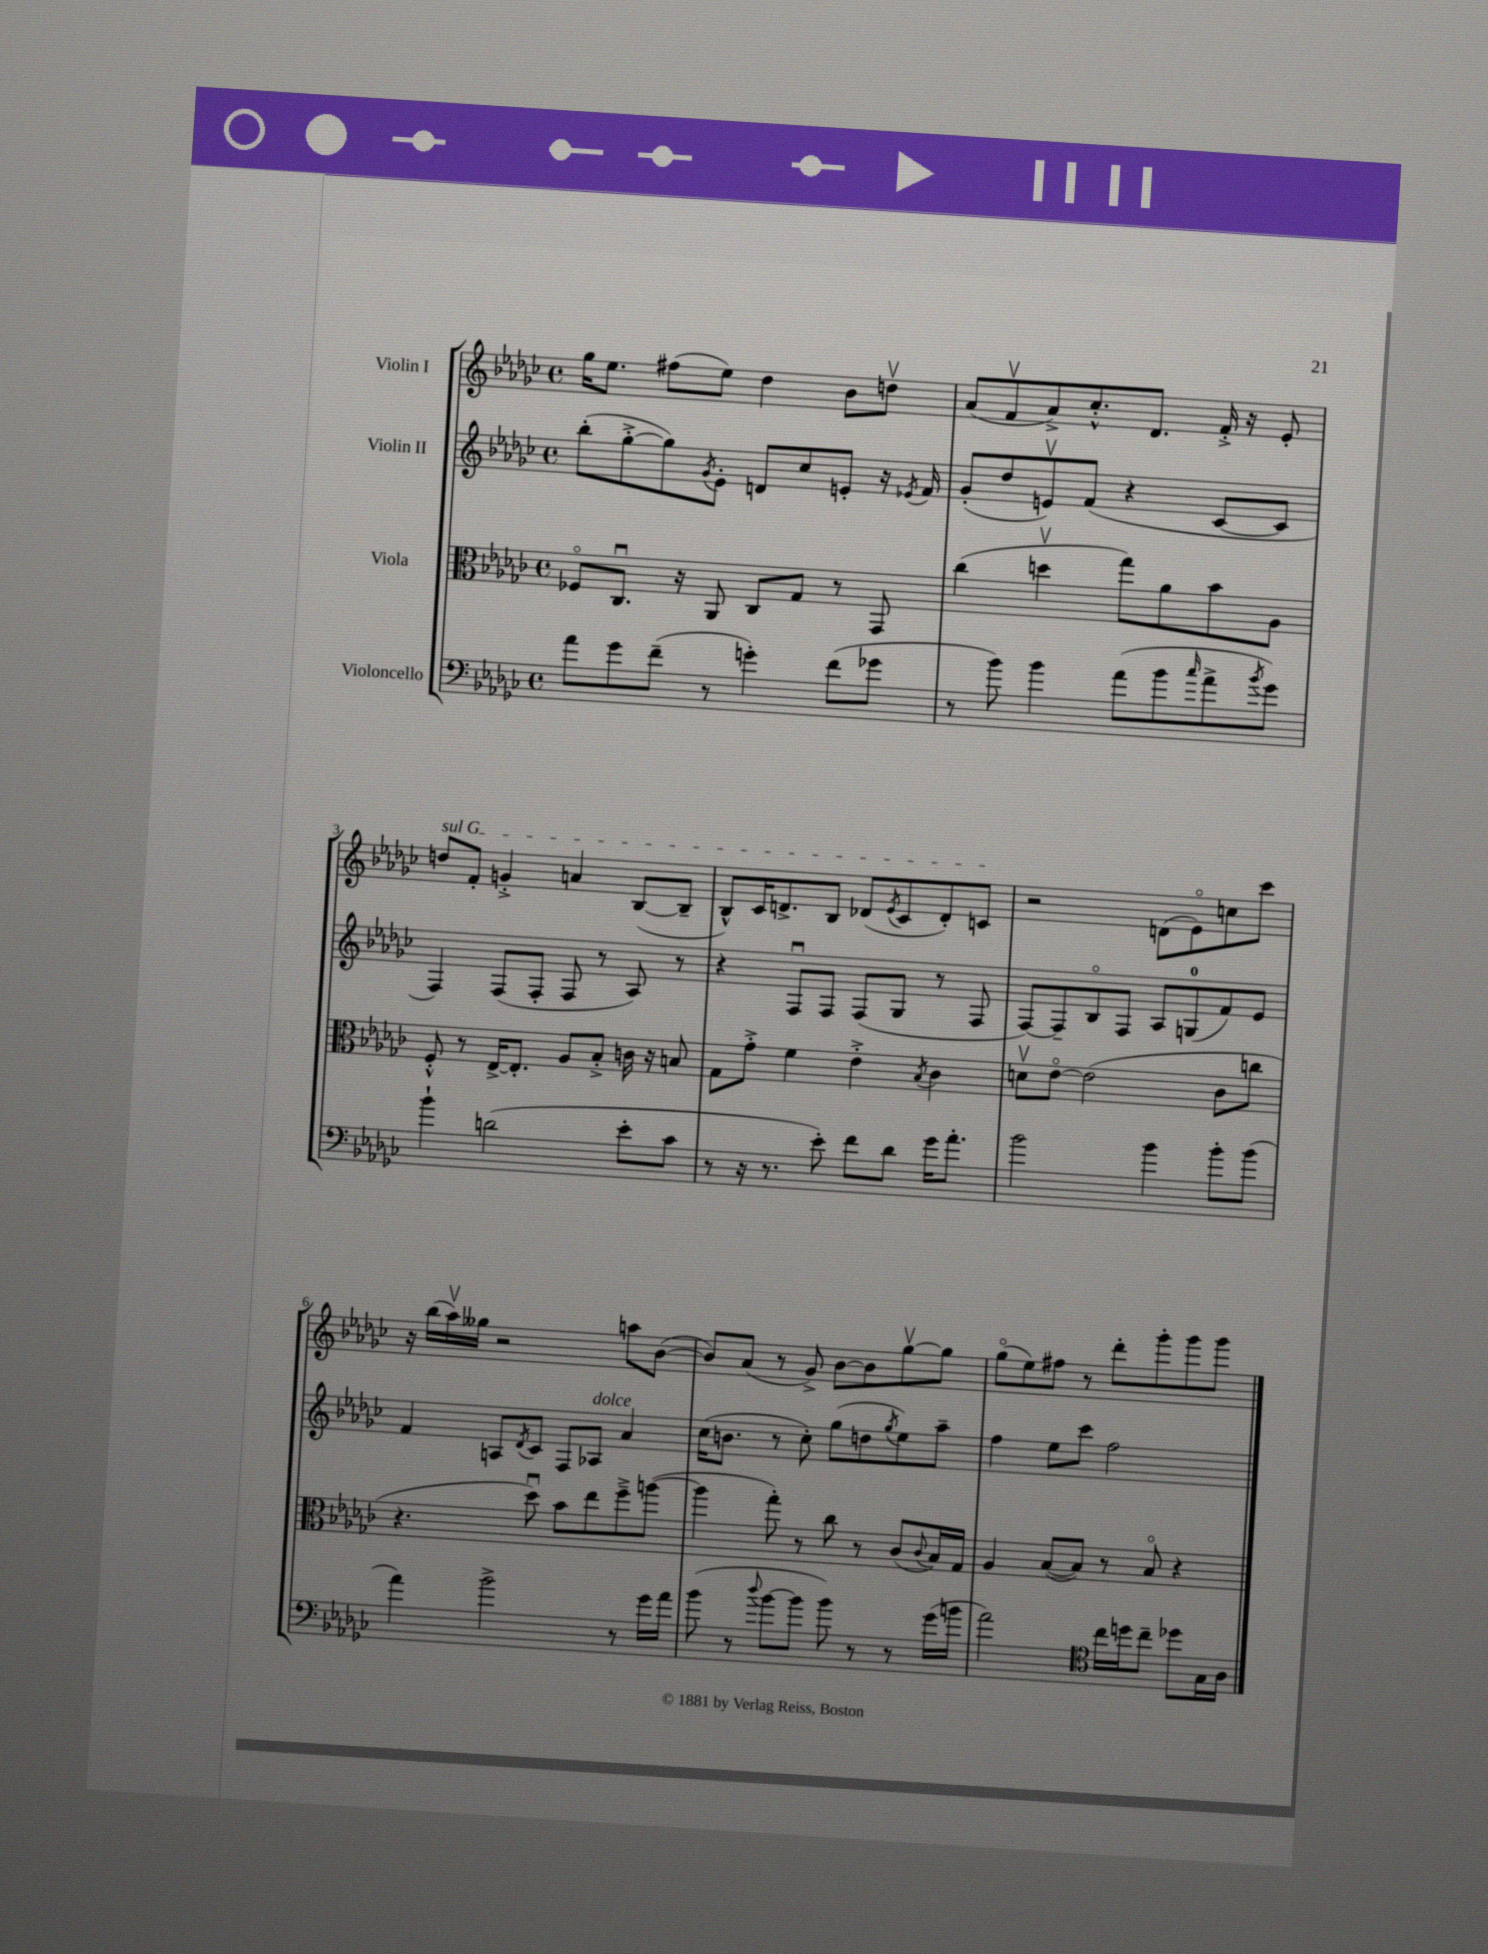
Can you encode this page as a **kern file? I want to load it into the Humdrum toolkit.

**kern	**kern	**kern	**kern
*staff4	*staff3	*staff2	*staff1
*clefF4	*clefC3	*clefG2	*clefG2
*k[b-e-a-d-g-c-]	*k[b-e-a-d-g-c-]	*k[b-e-a-d-g-c-]	*k[b-e-a-d-g-c-]
*M4/4	*M4/4	*M4/4	*M4/4
*met(c)	*met(c)	*met(c)	*met(c)
8a-	8F-o	(8bb-'	16gg-
.	.	.	8.ee-
8g-	8.C-u	[8gg-'^	.
(8f~	.	8gg-])	(8ff#
.	16r	.	.
.	.	8qg-	.
8r	8AA-	8e-'	8ee-)
4g')	8C-	8d	4dd-
.	8G-	8cc-	.
(8f	8r	8e'	8b-
8g-	8GG-	16r	8ddv
.	.	8qe-	.
.	.	16f	.
=	=	=	=
8r	(4cc-	(8g-'	(8a-
8b-)	.	8dd-	8fv
4b-	4ddv	8ev)	8a-^)
.	.	(8f	8.cc-'^^
(8a-	8gg-)	4r	.
.	.	.	8.d-
8b-	8a-	.	.
16qqcc-	.	.	.
8a-^	8b-	[8c-	16f'^
.	.	.	16r
8qb-	.	.	.
8g-)	8A-	8c-]	8e-'
=	=	=	=
4b-`	8F'^^	4F)	8dd
.	8r	.	8f'
(2d	[16E-^	(8F	4g'^
.	8.E-']	.	.
.	.	8F'	.
.	8A-	8F	4a
.	8B-'^	8r	.
8e-'	16c	8A-)	([8B-
.	16r	.	.
8c-	8B	8r	8B-~]
=	=	=	=
8r	8G-	4r	8B-^^)
16r	8g-'^	.	16c-
8.r	.	.	8.d^
.	4f	8Fu	.
8e-')	.	8F	8B-
8f	4e-'^	(8F	(8d-
.	.	.	8qe-
8d-	.	8G-	8c-
.	8qB-	.	.
16g-	4c-	8r	8d-')
8.a-'	.	.	.
.	.	8F	8c
=	=	=	=
2b-	8dv	[8F)	2r
.	[8e-o	8F~]	.
.	(2e-]	8B-o	.
.	.	8F	.
4b-	.	8A-	(8d
.	.	(8G	8e-o)
8b-'	8c-	8f)	8cc
(8b-	8cc	8e-	8ccc-
=	=	=	=
4a-)	4.r	4f	16r
.	.	.	(16bb-
.	.	.	16aa-v)
.	.	.	16gg--
2b-^	.	8A	2r
.	.	8qd-	.
.	8dd-u)	8c-	.
.	8b-	8F	.
.	8ee-	8A-	.
8r	8ff~^	4a-	8aa
16g-	([8aa	.	([8b-
16a-	.	.	.
=	=	=	=
(8b-	4aa]	(16cc-	8b-])
.	.	8.b	.
8r	.	.	(8a-
8qqdd-	.	.	.
[8b-	8gg-')	8r	8r
8b-]	8r	8cc-')	8g-^)
8b-)	8cc-	(8gg-	[8b-
8r	8r	8dd	8b-]
.	.	8qgg-	.
8r	(8c-	8ee-)	[8gg-v
.	8qqc-	.	.
(16g-	16B-)	8aa-~	8gg-]
16b	16G-	.	.
=	=	=	=
2a-)	4A-	4ff	(8gg-o
.	.	.	8ee-)
.	([8B-	8ee-	8ff#
.	8B-])	8ccc-	8r
*clefC4	*	*	*
16cc-	8r	2ff	8ddd-'
16dd	.	.	.
8cc-~	8B-o	.	8ggg-'
8dd-	4r	.	8ggg-
16G-	.	.	8ggg-
16A-	.	.	.
==	==	==	==
*-	*-	*-	*-
